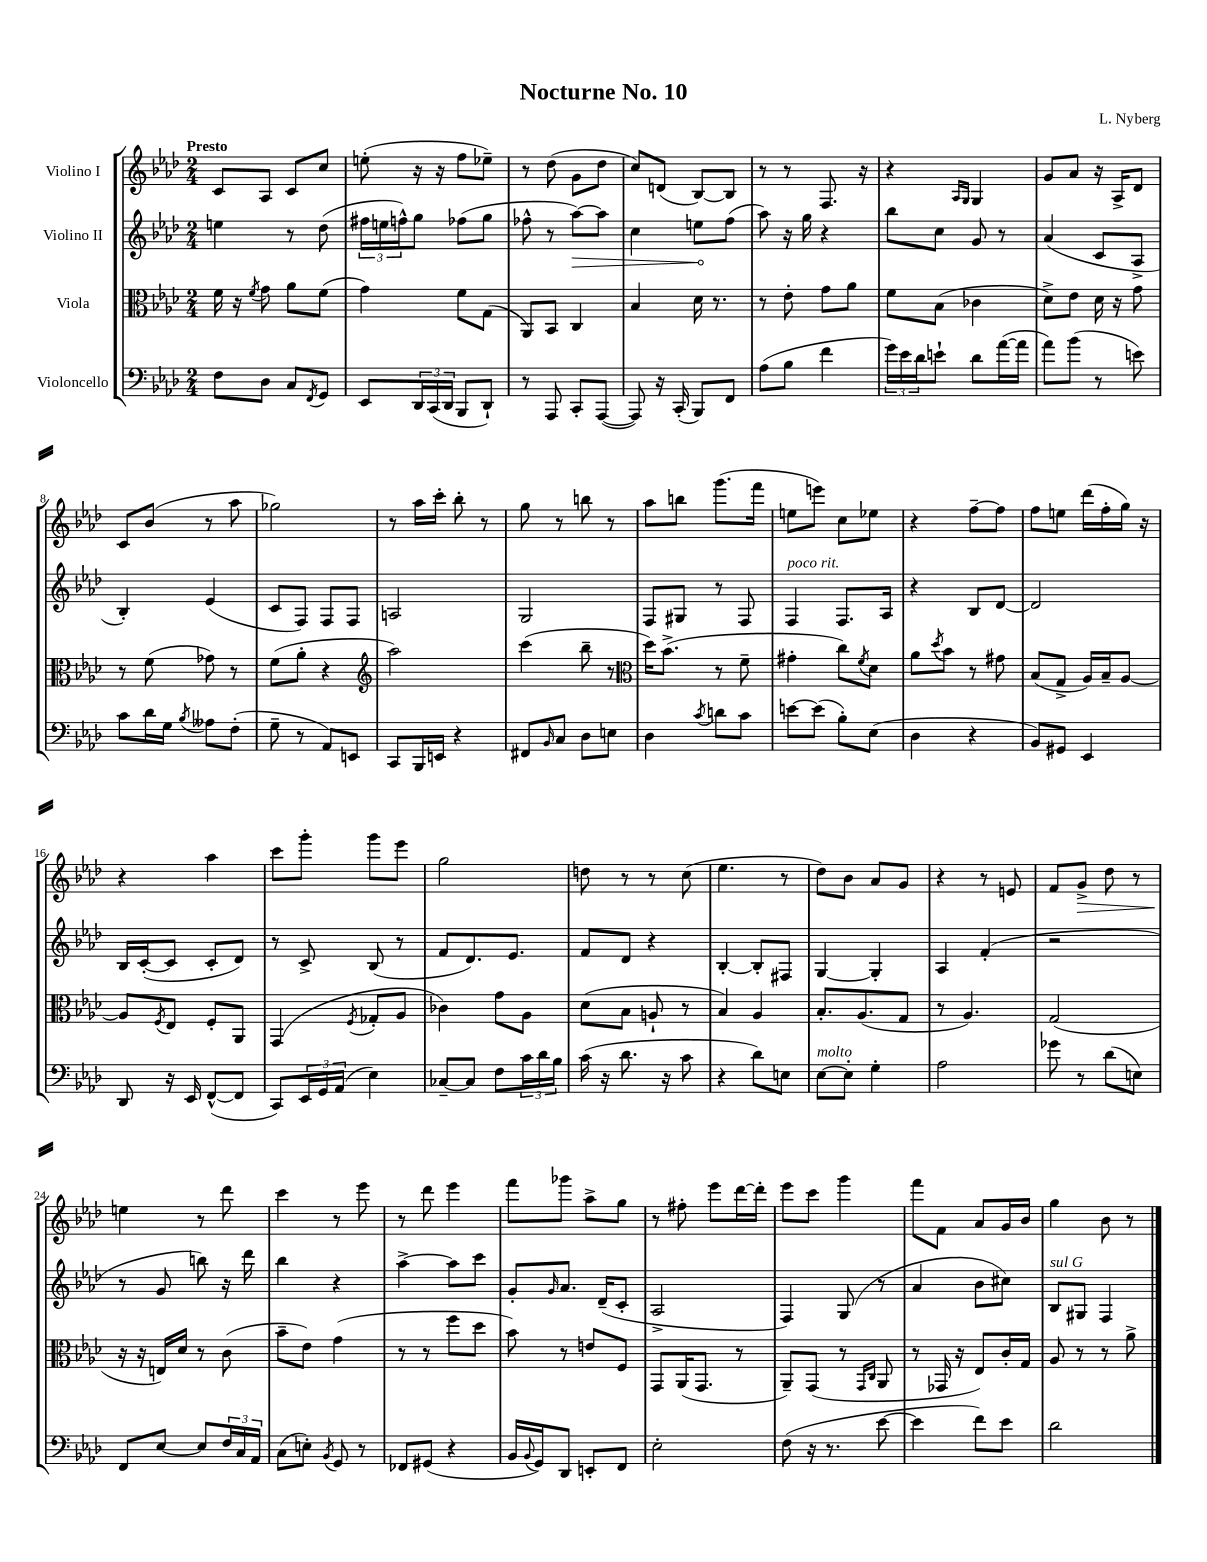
\header { title = "Nocturne No. 10" composer = "L. Nyberg" }
<<
\new StaffGroup <<
\new Staff = "s0" \with { instrumentName = "Violino I" } {
    \clef treble \key aes \major \numericTimeSignature \time 2/4 \tempo "Presto"
    c'8 aes8 c'8 c''8 |
    e''8-.( r16 r16 f''8 ees''8--) |
    r8 des''8( g'8 des''8 |
    c''8) d'8( bes8~) bes8 |
    r8 r8 f8. r16 |
    r4 \grace { aes16 g16 } g4 |
    g'8 aes'8 r16 aes16-> des'8 |
    c'8 bes'8( r8 aes''8 |
    ges''2) |
    r8 aes''16 c'''16-. bes''8-. r8 |
    g''8 r8 b''8 r8 |
    aes''8 b''8 g'''8.( f'''16 |
    e''8 e'''8) c''8 ees''8 |
    r4 f''8~-- f''8 |
    f''8 e''8 des'''16( f''16-. g''16) r16 |
    r4 aes''4 |
    c'''8 g'''8-. g'''8 ees'''8 |
    g''2 |
    d''8 r8 r8 c''8( |
    ees''4. r8 |
    des''8) bes'8 aes'8 g'8 |
    r4 r8 e'8 |
    f'8 g'8->\> des''8 r8 |
    e''4\! r8 des'''8 |
    c'''4 r8 ees'''8 |
    r8 des'''8 ees'''4 |
    f'''8 ges'''8 aes''8-> g''8 |
    r8 fis''8-. ees'''8 des'''16~ des'''16-. |
    ees'''8 c'''8 g'''4 |
    f'''8 f'8 aes'8 g'16 bes'16 |
    g''4 bes'8 r8 \bar "|." |
}
\new Staff = "s1" \with { instrumentName = "Violino II" } {
    \clef treble \key aes \major \numericTimeSignature \time 2/4
    e''4 r8 des''8( |
    \tuplet 3/2 { fis''16 e''16 f''16-^) } g''8 fes''8( g''8 |
    fes''8-^ r8 \once \override Hairpin.circled-tip = ##t aes''8~\>) aes''8 |
    c''4 e''8\! f''8( |
    aes''8) r16 g''16 r4 |
    bes''8 c''8 g'8 r8 |
    aes'4( c'8 aes8-> |
    bes4-.) ees'4( |
    c'8 f8) f8 f8 |
    a2 |
    g2 |
    f8 gis8 r8 f8 |
    f4^\markup { \italic "poco rit." } f8. aes16 |
    r4 bes8 des'8~ |
    des'2 |
    bes16 c'16~-.( c'8 c'8-. des'8) |
    r8 c'8-> bes8( r8 |
    f'8 des'8.) ees'8. |
    f'8 des'8 r4 |
    bes4~-. bes8-. fis8 |
    g4~ g4-. |
    aes4 f'4-.( |
    r2 |
    r8 g'8 b''8) r16 des'''16 |
    bes''4 r4 |
    aes''4~-> aes''8 c'''8 |
    g'8-. \grace { g'16 } aes'8. des'16--( c'8-. |
    aes2-> |
    f4) g8( r8 |
    aes'4 bes'8 cis''8) |
    bes8^\markup { \italic "sul G" } gis8 f4 \bar "|." |
}
\new Staff = "s2" \with { instrumentName = "Viola" } {
    \clef alto \key aes \major \numericTimeSignature \time 2/4
    f'16 r16 \acciaccatura { f'8 } g'8 aes'8 f'8( |
    g'4) f'8 g8( |
    aes,8) bes,8 c4 |
    bes4 des'16 r8. |
    r8 ees'8-. g'8 aes'8 |
    f'8 bes8( ces'4 |
    des'8->) ees'8 des'16 r16 g'8 |
    r8 f'8( ges'8) r8 |
    f'8( aes'8-. r4 |
    \clef treble aes''2) |
    c'''4( bes''8-- r8 |
    \clef alto des''16) bes'8.->( r8 f'8-- |
    gis'4-. c''8) \acciaccatura { f'8 } des'8 |
    aes'8 \acciaccatura { des''8 } bes'8 r8 gis'8 |
    bes8( g8-> aes16) bes16-- aes8~ |
    aes8 \acciaccatura { f8 } ees8 f8-. aes,8 |
    g,4( \acciaccatura { f8 } ges8-. aes8 |
    ces'4) g'8 aes8 |
    des'8( bes8 a8-! r8 |
    bes4) aes4 |
    bes8.-. aes8.( g8 |
    r8 aes4.) |
    g2( |
    r16 r16 e16) des'16 r8 c'8( |
    bes'8-- ees'8) g'4( |
    r8 r8 f''8 des''8 |
    bes'8) r8 e'8 f8 |
    g,8 aes,16( g,8. r8 |
    aes,8--) g,8( r8 \grace { g,16 c16 } aes,8 |
    r8 ges,16 r16 ees8) c'16-. g16 |
    aes8 r8 r8 aes'8-> \bar "|." |
}
\new Staff = "s3" \with { instrumentName = "Violoncello" } {
    \clef bass \key aes \major \numericTimeSignature \time 2/4
    f8 des8 c8 \acciaccatura { f,8 } g,8 |
    ees,8 \tuplet 3/2 { des,16 c,16( des,16 } bes,,8 des,8-!) |
    r8 aes,,8 c,8-. aes,,8~( |
    aes,,8) r16 c,16-.( bes,,8) f,8 |
    aes8( bes8 f'4 |
    \tuplet 3/2 { g'16) ees'16 des'16 } e'8-! des'8 aes'16~( aes'16 |
    aes'8) bes'8( r8 e'8) |
    c'8 des'16 g16 \acciaccatura { bes8 } aeses8 f8-.( |
    g8-- r8 aes,8) e,8 |
    c,8 bes,,16 e,16 r4 |
    fis,8 \grace { bes,16 } c8 des8 e8 |
    des4 \acciaccatura { c'8 } d'8 c'8 |
    e'8~ e'8( bes8-.) ees8( |
    des4 r4 |
    bes,8) gis,8 ees,4 |
    des,8 r16 ees,16 f,8~-^( f,8 |
    c,8) \tuplet 3/2 { ees,16 g,16 aes,16( } ees4) |
    ces8~-- ces8 f8 \tuplet 3/2 { c'16 des'16 bes16 } |
    c'16( r16 des'8. r16 c'8 |
    r4 des'8) e8 |
    ees8~^\markup { \italic "molto" } ees8-. g4-. |
    aes2 |
    ges'8 r8 des'8( e8) |
    f,8 ees8~ ees8 \tuplet 3/2 { f16 c16 aes,16 } |
    c8( e8-.) \acciaccatura { bes,8 } g,8 r8 |
    fes,8 gis,8( r4 |
    bes,16 \appoggiatura { bes,8 } g,16) des,8 e,8-. f,8 |
    ees2-. |
    f8( r16 r8. ees'8~ |
    ees'4 f'8) ees'8 |
    des'2 \bar "|." |
}
>>
>>
